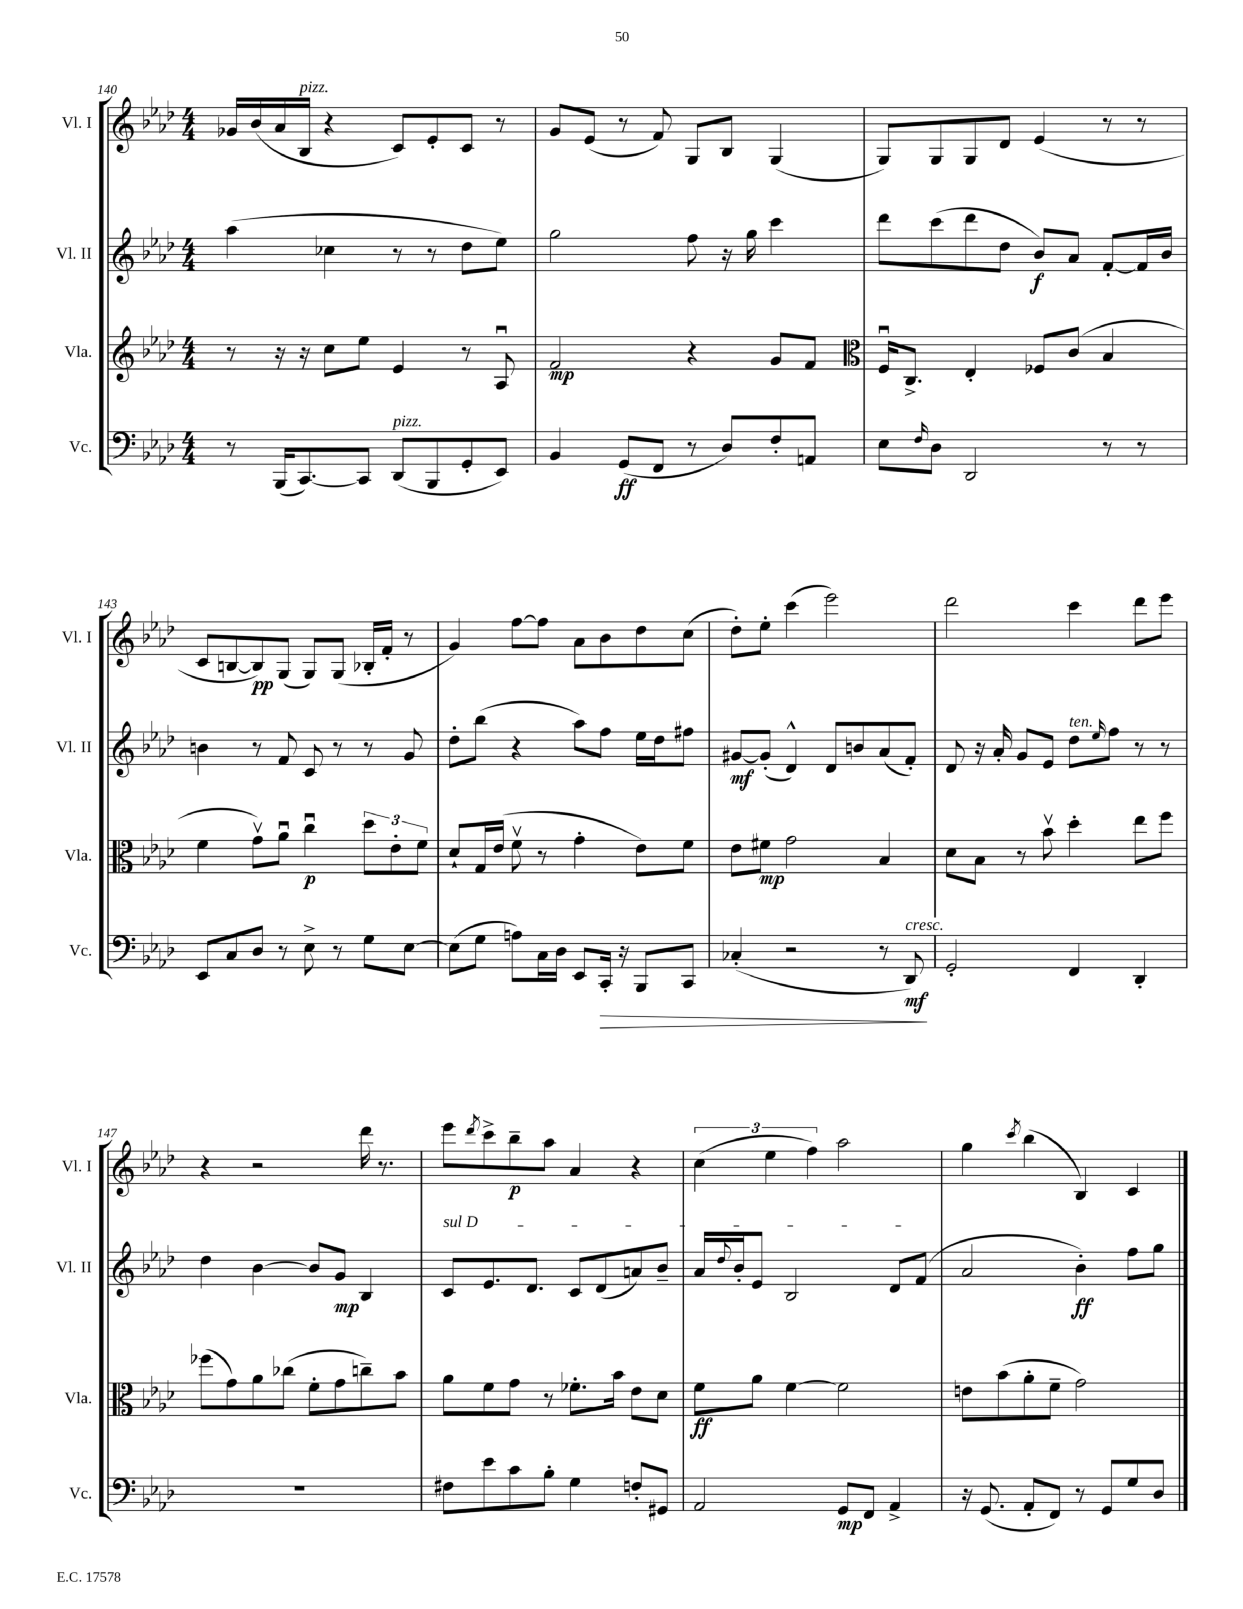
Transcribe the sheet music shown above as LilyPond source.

<<
\new StaffGroup <<
\new Staff = "s0" \with { instrumentName = "Vl. I" shortInstrumentName = "Vl. I" } {
    \clef treble \key aes \major \numericTimeSignature \time 4/4
    ges'16 bes'16( aes'16 bes16^\markup { \italic "pizz." } r4 c'8) ees'8-. c'8 r8 |
    g'8 ees'8( r8 f'8) g8 bes8 g4( |
    g8) g8 g8 des'8 ees'4( r8 r8 |
    c'8 b8~ b8\pp) g8( g8) g8( bes16-. f'16-. r8 |
    g'4) f''8~ f''8 aes'8 bes'8 des''8 c''8( |
    des''8-.) ees''8-. c'''4( ees'''2) |
    des'''2 c'''4 des'''8 ees'''8 |
    r4 r2 des'''16 r8. |
    ees'''8 \acciaccatura { des'''8 } c'''8-> bes''8--\p aes''8 aes'4 r4 |
    \tuplet 3/2 { c''4( ees''4 f''4) } aes''2 |
    g''4 \acciaccatura { c'''8 } bes''4( bes4) c'4 \bar "|." |
}
\new Staff = "s1" \with { instrumentName = "Vl. II" shortInstrumentName = "Vl. II" } {
    \clef treble \key aes \major \numericTimeSignature \time 4/4
    aes''4( ces''4 r8 r8 des''8 ees''8) |
    g''2 f''8 r16 g''16 c'''4 |
    des'''8 c'''8( des'''8 des''8 bes'8\f) aes'8 f'8~-. f'16 bes'16 |
    b'4 r8 f'8 c'8 r8 r8 g'8 |
    des''8-. bes''8( r4 aes''8) f''8 ees''16 des''16 fis''8 |
    gis'8~\mf gis'8-.( des'4-^) des'8 b'8 aes'8( f'8-.) |
    des'8 r16 aes'16-. g'8 ees'8 des''8^\markup { \italic "ten." } \grace { ees''16 } f''8 r8 r8 |
    des''4 bes'4~ bes'8 g'8\mp bes4 |
    \once \override TextSpanner.bound-details.left.text = \markup { \italic "sul D" } c'8\startTextSpan ees'8. des'8. c'8 des'8( a'8) bes'8-- |
    aes'16 \appoggiatura { des''8 } bes'16-. ees'8 bes2 des'8 f'8\stopTextSpan( |
    aes'2 bes'4-.\ff) f''8 g''8 \bar "|." |
}
\new Staff = "s2" \with { instrumentName = "Vla." shortInstrumentName = "Vla." } {
    \clef treble \key aes \major \numericTimeSignature \time 4/4
    r8 r16 r16 c''8 ees''8 ees'4 r8 aes8\downbow |
    f'2\mp r4 g'8 f'8 |
    \clef alto f16\downbow c8.-> ees4-. fes8 c'8( bes4 |
    f'4 g'8\upbow) aes'8\downbow c''4\downbow\p \tuplet 3/2 { des''8 ees'8-. f'8 } |
    des'8-! g16 ees'16( f'8\upbow r8 g'4-. ees'8) f'8 |
    ees'8 fis'8\mp g'2 bes4 |
    des'8 bes8 r8 bes'8\upbow des''4-. ees''8 f''8 |
    fes''8( g'8) aes'8 ces''8( f'8-. g'8 c''8--) bes'8 |
    aes'8 f'8 g'8 r8 fes'8.-. bes'16 ees'8 des'8 |
    f'8\ff aes'8 f'4~ f'2 |
    e'8 bes'8( aes'8-. f'8-- g'2) \bar "|." |
}
\new Staff = "s3" \with { instrumentName = "Vc." shortInstrumentName = "Vc." } {
    \clef bass \key aes \major \numericTimeSignature \time 4/4
    r8 bes,,16( c,8.~) c,8 des,8^\markup { \italic "pizz." }( bes,,8 g,8-. ees,8) |
    bes,4 g,8\ff( f,8 r8 des8) f8-. a,8 |
    ees8 \grace { f16 } des8 des,2 r8 r8 |
    ees,8 c8 des8 r8 ees8-> r8 g8 ees8~ |
    ees8( g8 a8) c16 des16 ees,8 c,16-.\> r16 bes,,8 c,8 |
    ces4-.( r2 r8 des,8\mf\!^\markup { \italic "cresc." }) |
    g,2-. f,4 des,4-. |
    R1 |
    fis8 ees'8 c'8 bes8-. g4 f8-. gis,8 |
    aes,2 g,8\mp f,8 aes,4-> |
    r16 g,8.( aes,8-. f,8) r8 g,8 g8 des8 \bar "|." |
}
>>
>>
\layout { \context { \Score currentBarNumber = #140 } }
